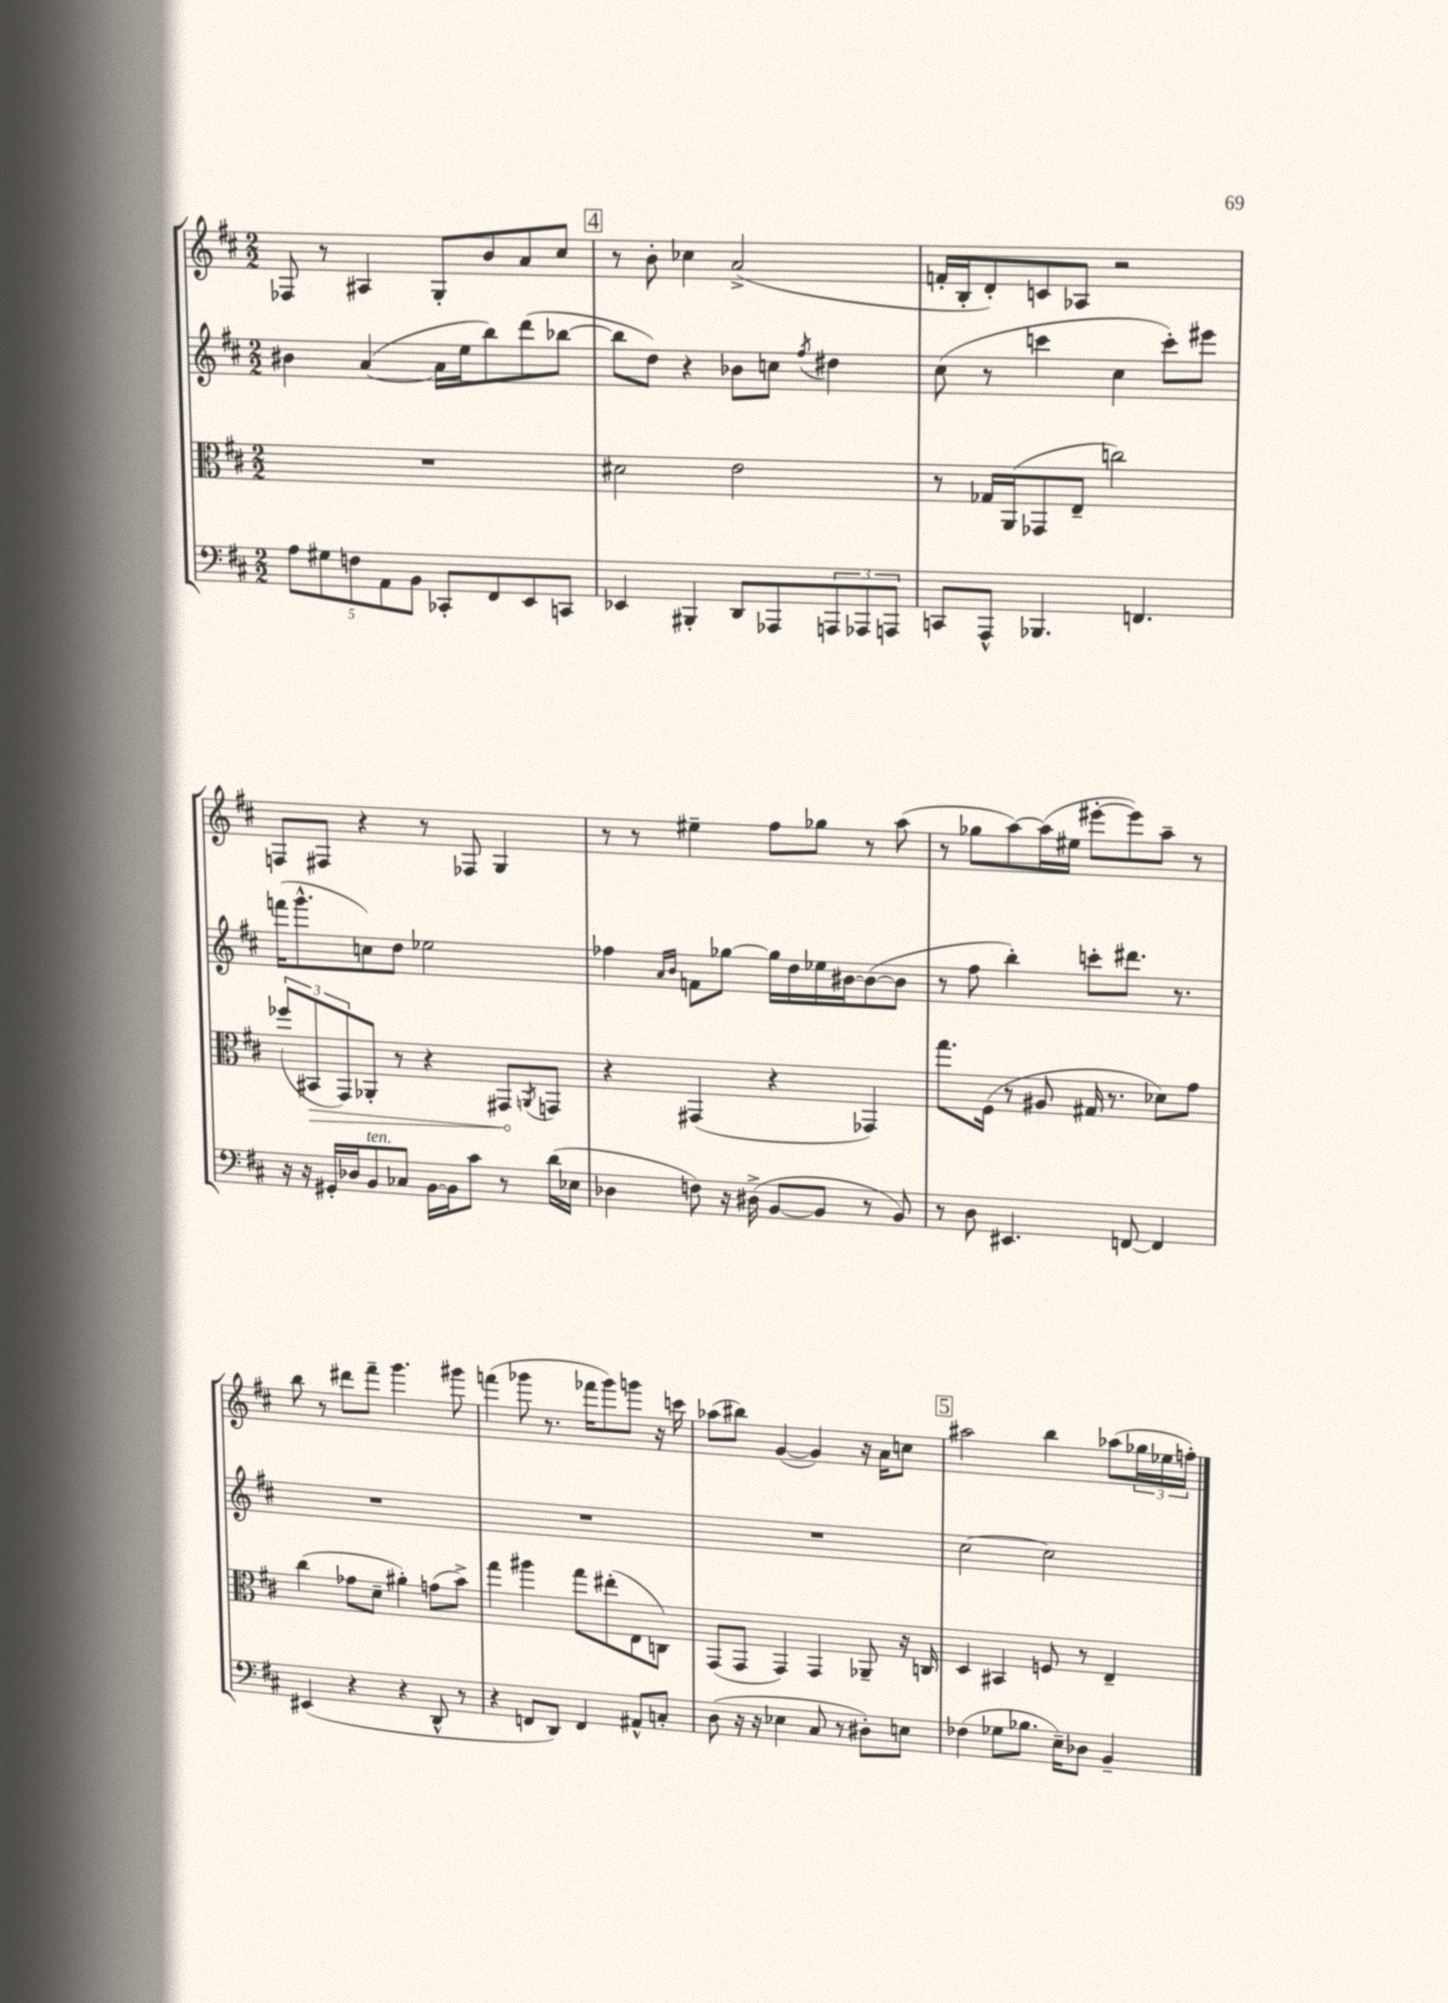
<<
\new StaffGroup <<
\new Staff = "s0" {
    \clef treble \key d \major \numericTimeSignature \time 2/2
    fes8 r8 ais4 g8-. b'8 a'8 cis''8 |
    \mark \markup { \box "4" } r8 b'8-. ces''4 a'2->( |
    f'16-. b16-. d'8-.) c'8 aes8 r2 |
    f8 fis8 r4 r8 fes8 g4 |
    r8 r8 eis''4-- fis''8 ges''8 r8 a''8( |
    r8 ges''8 a''8~) a''16( eis''16 eis'''8~-. eis'''8) a''8-- r8 |
    b''8 r8 dis'''8 fis'''8-- g'''4. gis'''8 |
    f'''4( ges'''8 r8. fes'''16 ges'''8) g'''8 r16 c'''16 |
    aes''8( bis''8) g'4~( g'4) r16 a'16 c''8 |
    \mark \markup { \box "5" } ais''2 b''4 aes''8( \tuplet 3/2 { ges''16 ees''16 f''16-.) } \bar "|." |
}
\new Staff = "s1" {
    \clef treble \key d \major \numericTimeSignature \time 2/2
    bis'4 a'4~( a'16 e''16 b''8) d'''8( bes''8~ |
    \mark \markup { \box "4" } bes''8 d''8) r4 bes'8 c''8 \acciaccatura { fis''8 } dis''4 |
    cis''8( r8 c'''4 cis''4 c'''8-.) eis'''8 |
    f'''16( g'''8.-^ c''8) d''8 ees''2 |
    fes''4 \grace { a'16 b'16 } f'8 ges''8~ ges''16 d''16 ees''16 bis'16~ bis'8~( bis'8 |
    r8 fis''8 b''4-.) c'''8-. dis'''8. r8. |
    R1 |
    R1 |
    R1 |
    \mark \markup { \box "5" } cis''2~ cis''2 \bar "|." |
}
\new Staff = "s2" {
    \clef alto \key d \major \numericTimeSignature \time 2/2
    R1 |
    \mark \markup { \box "4" } dis'2 e'2 |
    r8 ges16 a,16( ges,8 e8-- c''2) |
    \tuplet 3/2 { fes''8( \once \override Hairpin.circled-tip = ##t bis,8\> g,8) } aes,8-. r8 r4 gis,8\! \acciaccatura { a,8 } g,8 |
    r4 gis,4( r4 ges,4) |
    g''8. fis16( r8 ais8 gis16 r8. des'8) g'8 |
    cis''4( ges'8 d'8-- ais'4-.) g'8( b'8->) |
    g''4 ais''4 g''8 eis''8-.( e8 c8) |
    g,8( g,8 g,4) g,4 aes,8-- r16 c16 |
    \mark \markup { \box "5" } d4 bis,4 f8 r8 e4-- \bar "|." |
}
\new Staff = "s3" {
    \clef bass \key d \major \numericTimeSignature \time 2/2
    \tuplet 5/4 { a8 gis8 f8 a,8 b,8 } ces,8-. fis,8 e,8 c,8 |
    \mark \markup { \box "4" } ees,4 bis,,4-. d,8 aes,,8 \tuplet 3/2 { a,,8 aes,,8 a,,8 } |
    c,8 a,,8-^ bes,,4. f,4. |
    r16 r16 gis,16-. des16 b,8^\markup { \italic "ten." } ces8 b,16~ b,16 cis'8 r8 d'16( ees16 |
    des4 f8) r16 dis16->( b,8~ b,8 r8 b,8) |
    r8 d8 eis,4. f,8~ f,4 |
    eis,4( r4 r4 d,8-^ r8 |
    r4 f,8 d,8) f,4 ais,8-^ c8-. |
    d8( r16 r16 ees4 cis8 r8 dis8-.) e8 |
    \mark \markup { \box "5" } fes4( ges8 bes8. e16--) des8 b,4-- \bar "|." |
}
>>
>>
\layout { \context { \Score \remove "Bar_number_engraver" } }
